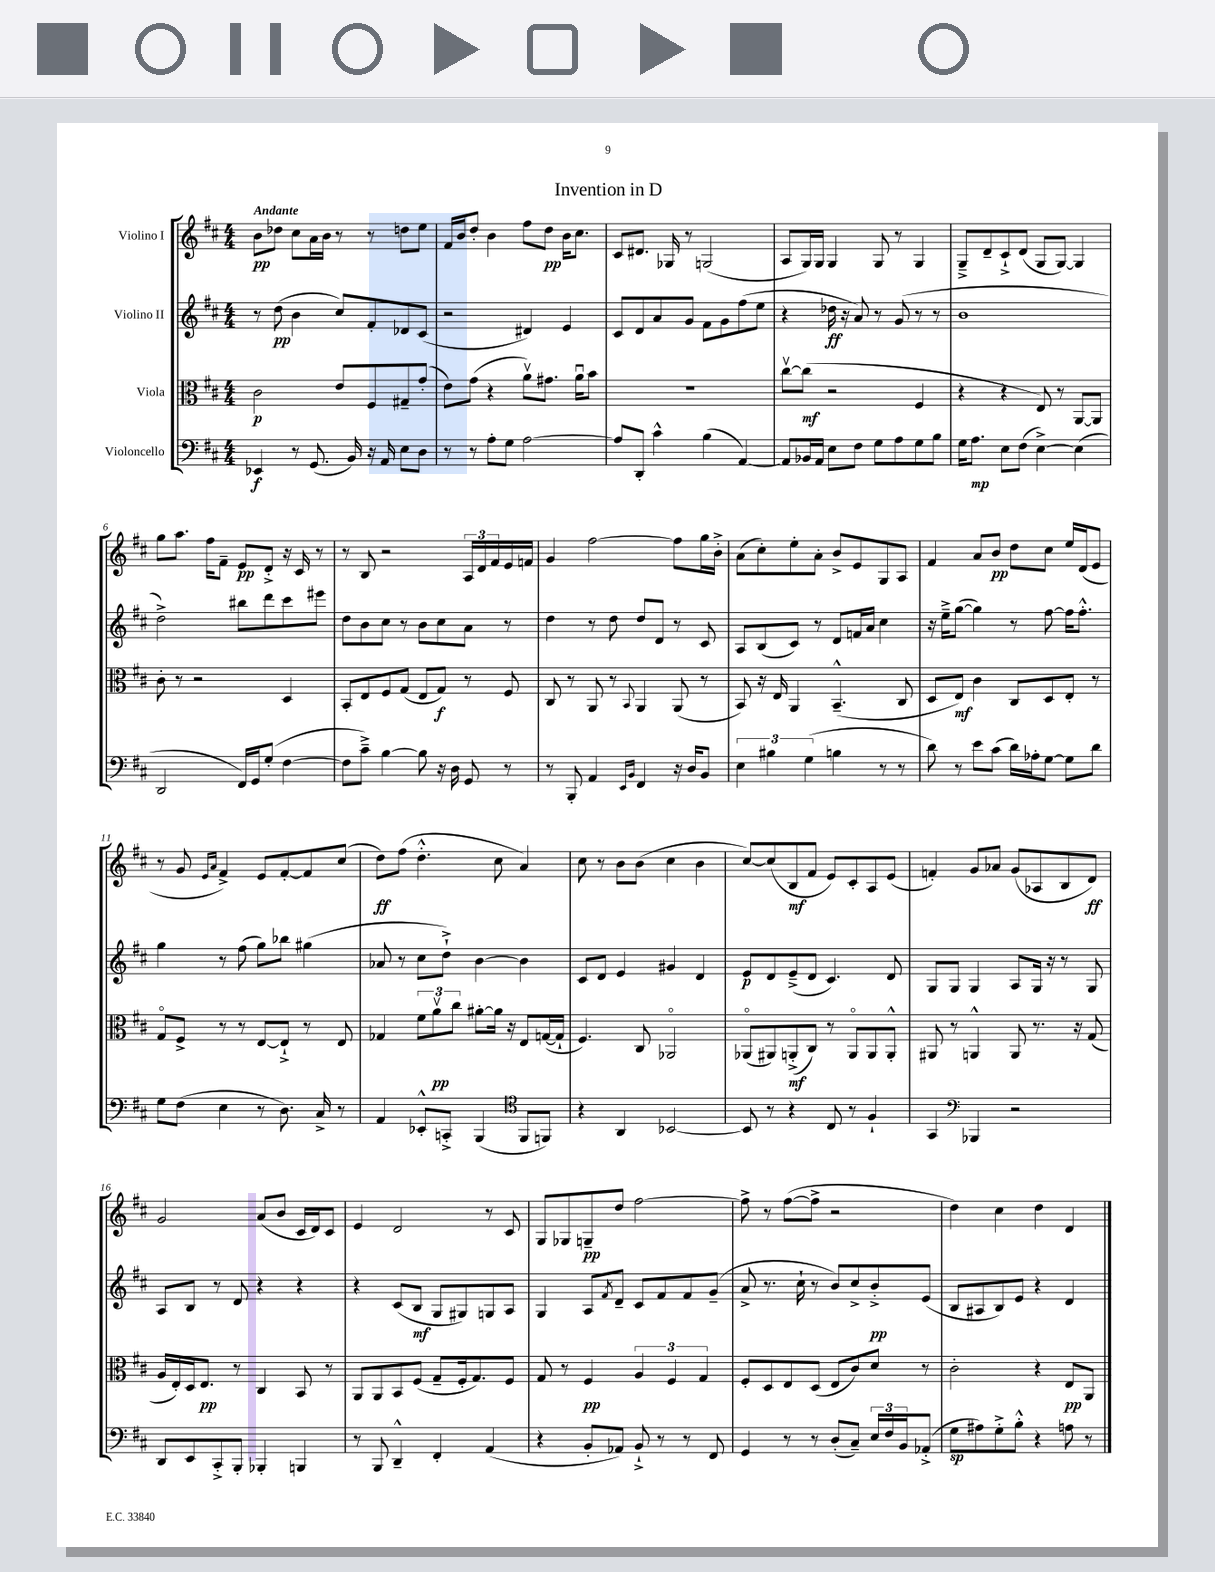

**kern	**dynam	**kern	**dynam	**kern	**dynam	**kern	**dynam
*part4	*part4	*part3	*part3	*part2	*part2	*part1	*part1
*staff4	*staff4	*staff3	*staff3	*staff2	*staff2	*staff1	*staff1
*I"Violoncello	*	*I"Viola	*	*I"Violino II	*	*I"Violino I	*
*clefF4	*	*clefC3	*	*clefG2	*	*clefG2	*
*k[f#c#]	*	*k[f#c#]	*	*k[f#c#]	*	*k[f#c#]	*
*M4/4	*	*M4/4	*	*M4/4	*	*M4/4	*
=1	=1	=1	=1	=1	=1	=1	=1
!	!	!	!	!	!	!LO:TX:a:B:t=Andante	!
4EE-X/	f	2c#\	p	8r	.	8b\L	pp
.	.	.	.	(8dd\	pp	8dd-X\J	.
8r	.	.	.	4b\	.	8cc#\L	.
(8.GG/	.	.	.	.	.	16a\L	.
.	.	.	.	.	.	16b\JJ	.
.	.	8e/L	.	8cc#/L)	.	8r	.
16BB/)	.	.	.	.	.	.	.
16r	.	8F#/	.	8f#'/	.	8r	.
16AA/	.	.	.	.	.	.	.
8E\L	.	8G#X~/	.	8d-X/	.	8ddn\L	.
8D\J	.	(8g'/J	.	(8c#/J	.	8ee\J	.
=2	=2	=2	=2	=2	=2	=2	=2
8r	.	8e\L)	.	2r	.	16f#/LL	.
.	.	.	.	.	.	16b/J	.
8r	.	(8g\J	.	.	.	8dd'/J	.
8A'\L	.	4r	.	.	.	4b\	.
8G\J	.	.	.	.	.	.	.
[2A\	.	8av\L)	.	4d#X/)	.	8ff#\L	.
.	.	8.g#X\J	.	.	.	8dd\J	pp
.	.	.	.	4e/	.	16b\KL	.
.	.	16au\KL	.	.	.	8.cc#\J	.
.	.	8b\J	.	.	.	.	.
=3	=3	=3	=3	=3	=3	=3	=3
8A/L]	.	1r	.	8c#/L	.	8c#/L	.
8DD'/J	.	.	.	8d/	.	8.d#X/J	.
4c#^^\	.	.	.	8a/	.	.	.
.	.	.	.	.	.	16G-X/	.
.	.	.	.	8g/J	.	8r	.
(4B\	.	.	.	8f#\L	.	(2Gn/	.
.	.	.	.	8g\	.	.	.
[4AA/)	.	.	.	(8ff#\	.	.	.
.	.	.	.	8ee\J	.	.	.
=4	=4	=4	=4	=4	=4	=4	=4
8AA/L]	.	[8cc#v\L	.	4r	.	8A/L	.
16BB-X/L	.	(8cc#\J]	mf	.	.	16G/L)	.
16AA/JJ	.	.	.	.	.	16G/JJ	.
8E\L	.	2r	.	16dd-X\	ff	4G/	.
.	.	.	.	16r	.	.	.
8F#\J	.	.	.	8a/)	.	.	.
8G\L	.	.	.	8r	.	8G/	.
8A\	.	.	.	(8g/	.	8r	.
8G\	.	4F#/	.	8r	.	4G/	.
8B\J	.	.	.	8r	.	.	.
=5	=5	=5	=5	=5	=5	=5	=5
16G\KL	.	4r	.	1b	.	8G~^/L	.
8.A\J	mp	.	.	.	.	.	.
.	.	.	.	.	.	8d~/	.
8E\L	.	4r	.	.	.	8c#`^/	.
(8F#\J	.	.	.	.	.	(8d/J	.
[4E^\)	.	8E/)	.	.	.	8G/L	.
.	.	8r	.	.	.	[8G/J)	.
(4E\]	.	[8AA/L	.	.	.	4G/]	.
.	.	8AA/J]	.	.	.	.	.
!!LO:LB:g=z
=6	=6	=6	=6	=6	=6	=6	=6
2DD/	.	8c#'\	.	2dd^\)	.	8gg\L	.
.	.	8r	.	.	.	8.aa\J	.
.	.	2r	.	.	.	.	.
.	.	.	.	.	.	16ff#\KL	.
.	.	.	.	.	.	8f#~\J	.
16FF#/LL)	.	.	.	8bb#X\L	.	8e/L	pp
16GG/J	.	.	.	.	.	.	.
(8G'/J	.	.	.	8ddd\	.	8d'^/J	.
[4F#\	.	4D/	.	8ccc#\	.	16r	.
.	.	.	.	.	.	16c#/	.
.	.	.	.	8eee#X\J	.	8r	.
=7	=7	=7	=7	=7	=7	=7	=7
8F#\L]	.	8BB'/L	.	8dd\L	.	8r	.
8c#~^\J)	.	8E/	.	8b\	.	8B/	.
[4B\	.	8F#/	.	8cc#\J	.	2r	.
.	.	(8G/J	.	8r	.	.	.
8B\]	.	8E/L	.	8b\L	.	.	.
16r	.	8G/J)	f	8cc#\	.	.	.
16D\	.	.	.	.	.	.	.
8GG/	.	8r	.	8a\J	.	24A/LL	.
.	.	.	.	.	.	24d/	.
.	.	.	.	.	.	24f#/	.
8r	.	8F#/	.	8r	.	16e/	.
.	.	.	.	.	.	16fn/JJ	.
=8	=8	=8	=8	=8	=8	=8	=8
8r	.	8C#/	.	4dd\	.	4g/	.
8BBB'/	.	8r	.	.	.	.	.
4AA/	.	8AA/	.	8r	.	[2ff#\	.
.	.	8r	.	8dd\	.	.	.
16qqEE/LL	.	.	.	.	.	.	.
16qqBB/JJ	.	8qqBB/	.	.	.	.	.
4FF#/	.	4AA/	.	8dd/L	.	.	.
.	.	.	.	8d/J	.	.	.
16r	.	(8AA/	.	8r	.	8ff#\L]	.
16D/KL	.	.	.	.	.	.	.
8BB/J	.	8r	.	8c#/	.	16gg\L	.
.	.	.	.	.	.	16b'^\JJ	.
=9	=9	=9	=9	=9	=9	=9	=9
6E\	.	8BB/)	.	8A/L	.	(8a\L	.
.	.	16r	.	(8B/	.	8cc#'\)	.
6B#X\	.	.	.	.	.	.	.
.	.	16E/	.	.	.	.	.
.	.	4AA/	.	8c#/J)	.	8ee'\	.
(6G\	.	.	.	.	.	.	.
.	.	.	.	8r	.	8a'\J	.
4Bn\	.	(4.BB~^^/	.	8d/L	.	8b^/L	.
.	.	.	.	16fn/L	.	8e/	.
.	.	.	.	16a/JJ	.	.	.
8r	.	.	.	4cc#\	.	8G/	.
8r	.	8C#/	.	.	.	8A/J	.
=10	=10	=10	=10	=10	=10	=10	=10
8d\)	.	8D/L	.	16r	.	4f#/	.
.	.	.	.	16ee~^\KL	.	.	.
8r	.	8E/J)	mf	([8gg\J	.	.	.
8e\L	.	4c#\	.	4gg\])	.	8a/L	.
(8c#\J	.	.	.	.	.	8b/J	pp
16d\LL)	.	8C#/L	.	8r	.	8dd\L	.
16A-X'\J	.	.	.	.	.	.	.
[8G\J	.	8D/	.	[8ff#\	.	8cc#\J	.
8G\L]	.	8E'/J	.	16ff#\KL]	.	16ee/LL	.
.	.	.	.	8.ff#'^^\J	.	(16d/J	.
8d\J	.	8r	.	.	.	8e/J	.
!!LO:LB:g=z
=11	=11	=11	=11	=11	=11	=11	=11
8G\L	.	8G/L	.	4gg\	.	8r	.
(8F#\J	.	8F#^/J	.	.	.	8g/	.
.	.	.	.	.	.	16qqe/LL	.
.	.	.	.	.	.	16qqa/JJ	.
4E\	.	8r	.	8r	.	4f#^/)	.
.	.	8r	.	(8ff#\	.	.	.
8r	.	[8E/L	.	8gg\L)	.	8e/L	.
8.D\)	.	8E`^/J]	.	8bb-X\J	.	[8f#'/	.
.	.	8r	.	(4gg#X\	.	8f#/]	.
16C#^/	.	.	.	.	.	.	.
8r	.	8E/	.	.	.	(8cc#/J	.
=12	=12	=12	=12	=12	=12	=12	=12
4AA/	.	4G-X/	.	8a-X/	.	8dd\L)	ff
.	.	.	.	8r	.	(8ff#\J	.
8EE-X'^^/L	.	12f#\L	.	8cc#\L	.	4.dd'^^\	.
.	.	12av\	pp	.	.	.	.
8CCn'^/J	.	.	.	8dd`^\J)	.	.	.
.	.	12cc#\J	.	.	.	.	.
(4BBB/	.	[8a#X'\L	.	[4b\	.	.	.
.	.	16a#\Jk]	.	.	.	8cc#\	.
.	.	16r	.	.	.	.	.
*clefC4	*	*	*	*	*	*	*
8FF#/L	.	8E/L	.	4b\]	.	4a/)	.
8FFn/J)	.	([16Gn/L	.	.	.	.	.
.	.	16G`/JJ]	.	.	.	.	.
=13	=13	=13	=13	=13	=13	=13	=13
4r	.	4.F#/)	.	8c#/L	.	8cc#\	.
.	.	.	.	8d/J	.	8r	.
4AA/	.	.	.	4e/	.	8b\L	.
.	.	8C#/	.	.	.	(8b\J	.
[2BB-X/	.	2AA-X/	.	4g#X/	.	4cc#\	.
.	.	.	.	4d/	.	4b\	.
=14	=14	=14	=14	=14	=14	=14	=14
8BB-/]	.	(8AA-X/L	.	8e/L	p	[8cc#/L)	.
8r	.	8AA#X/)	.	8d/	.	(8cc#/]	.
4r	.	(8AAn'^/	mf	(8e~^/	.	8B/	mf
.	.	8C#/J)	.	8d/J	.	8f#/J	.
8C#/	.	8r	.	4.c#/)	.	8e/L)	.
8r	.	8AA/L	.	.	.	8c#'/	.
4F#`/	.	8AA/	.	.	.	8A/	.
.	.	8AA'^^/J	.	8d/	.	(8e/J	.
=15	=15	=15	=15	=15	=15	=15	=15
4GG/	.	8AA#X/	.	8G/L	.	4fn'/)	.
.	.	8r	.	8G/J	.	.	.
*clefF4	*	*	*	*	*	*	*
4BBB-X/	.	4AAn^^/	.	4G/	.	8g/L	.
.	.	.	.	.	.	8a-X/J	.
2r	.	8AA/	.	8A/L	.	(8g/L	.
.	.	8.r	.	16G/Jk	.	8A-X/	.
.	.	.	.	16r	.	.	.
.	.	.	.	8r	.	8B/	.
.	.	16r	.	.	.	.	.
.	.	(8G/	.	8G/	.	8d/J)	ff
!!LO:LB:g=z
=16	=16	=16	=16	=16	=16	=16	=16
8DD/L	.	16A/LL	.	8A/L	.	2g/	.
.	.	16E'/)	.	.	.	.	.
8EE/	.	16D/J	.	8B/J	.	.	.
.	.	8.E/J	pp	.	.	.	.
8CC#'^/	.	.	.	8r	.	.	.
8BBB'/J	.	8r	.	8d/	.	.	.
4BBB-X'/	.	4C#/	.	4r	.	(8a/L	.
.	.	.	.	.	.	8b/J	.
4BBBn/	.	8BB/	.	4r	.	16c#/LL	.
.	.	.	.	.	.	16d/J)	.
.	.	8r	.	.	.	8c#/J	.
=17	=17	=17	=17	=17	=17	=17	=17
8r	.	8AA/L	.	4r	.	4e/	.
8BBB/	.	8AA/	.	.	.	.	.
4DD~^^/	.	8BB/	.	(8c#/L	.	2d/	.
.	.	(8F#/J	.	8B/J	mf	.	.
4FF#'/	.	8G~/L	.	8G/L	.	.	.
.	.	16F#'/k	.	8G#X/)	.	.	.
.	.	8.G/)	.	.	.	.	.
(4AA/	.	.	.	8Gn/	.	8r	.
.	.	8F#/J	.	8A/J	.	8c#/	.
=18	=18	=18	=18	=18	=18	=18	=18
4r	.	8G/	.	4G/	.	8G/L	.
.	.	8r	.	.	.	8G-X/	.
8BB'/L	.	4F#/	pp	8A/L	.	8Gn~/	pp
.	.	.	.	8qf#/	.	.	.
8AA-X/J)	.	.	.	8d~/J	.	8dd/J	.
8BB`^/	.	6A/	.	8c#/L	.	[2ff#\	.
8r	.	.	.	8f#/	.	.	.
.	.	6F#/	.	.	.	.	.
8r	.	.	.	8f#/	.	.	.
.	.	6G/	.	.	.	.	.
8FF#/	.	.	.	(8g~/J	.	.	.
=19	=19	=19	=19	=19	=19	=19	=19
4GG/	.	8F#'/L	.	8a^/	.	8ff#^\]	.
.	.	8D/	.	8.r	.	8r	.
8r	.	8E/	.	.	.	([8ff#\L	.
.	.	.	.	16cc#`\	.	.	.
8r	.	(8D/J	.	8r	.	8ff#^\J]	.
(8D'/L	.	8E/L	.	8b/L)	.	2r	.
8C#~/J)	.	8c#/)	.	8cc#^/	.	.	.
24E/LL	.	8d/J	.	8b'^/	pp	.	.
24F#/	.	.	.	.	.	.	.
24BB/J	.	.	.	.	.	.	.
(8AA-X'^/J	.	8r	.	(8e/J	.	.	.
=20	=20	=20	=20	=20	=20	=20	=20
8G\L	sp	2c#'\	.	8B/L	.	4dd\)	.
8A#X\)	.	.	.	8A#X/	.	.	.
8G'^\	.	.	.	8B/)	.	4cc#\	.
8B'^^\J	.	.	.	8e/J	.	.	.
4r	.	4r	.	4r	.	4dd\	.
8An\	.	8E/L	pp	4d/	.	4d/	.
8r	.	8AA/J	.	.	.	.	.
==	==	==	==	==	==	==	==
*-	*-	*-	*-	*-	*-	*-	*-
